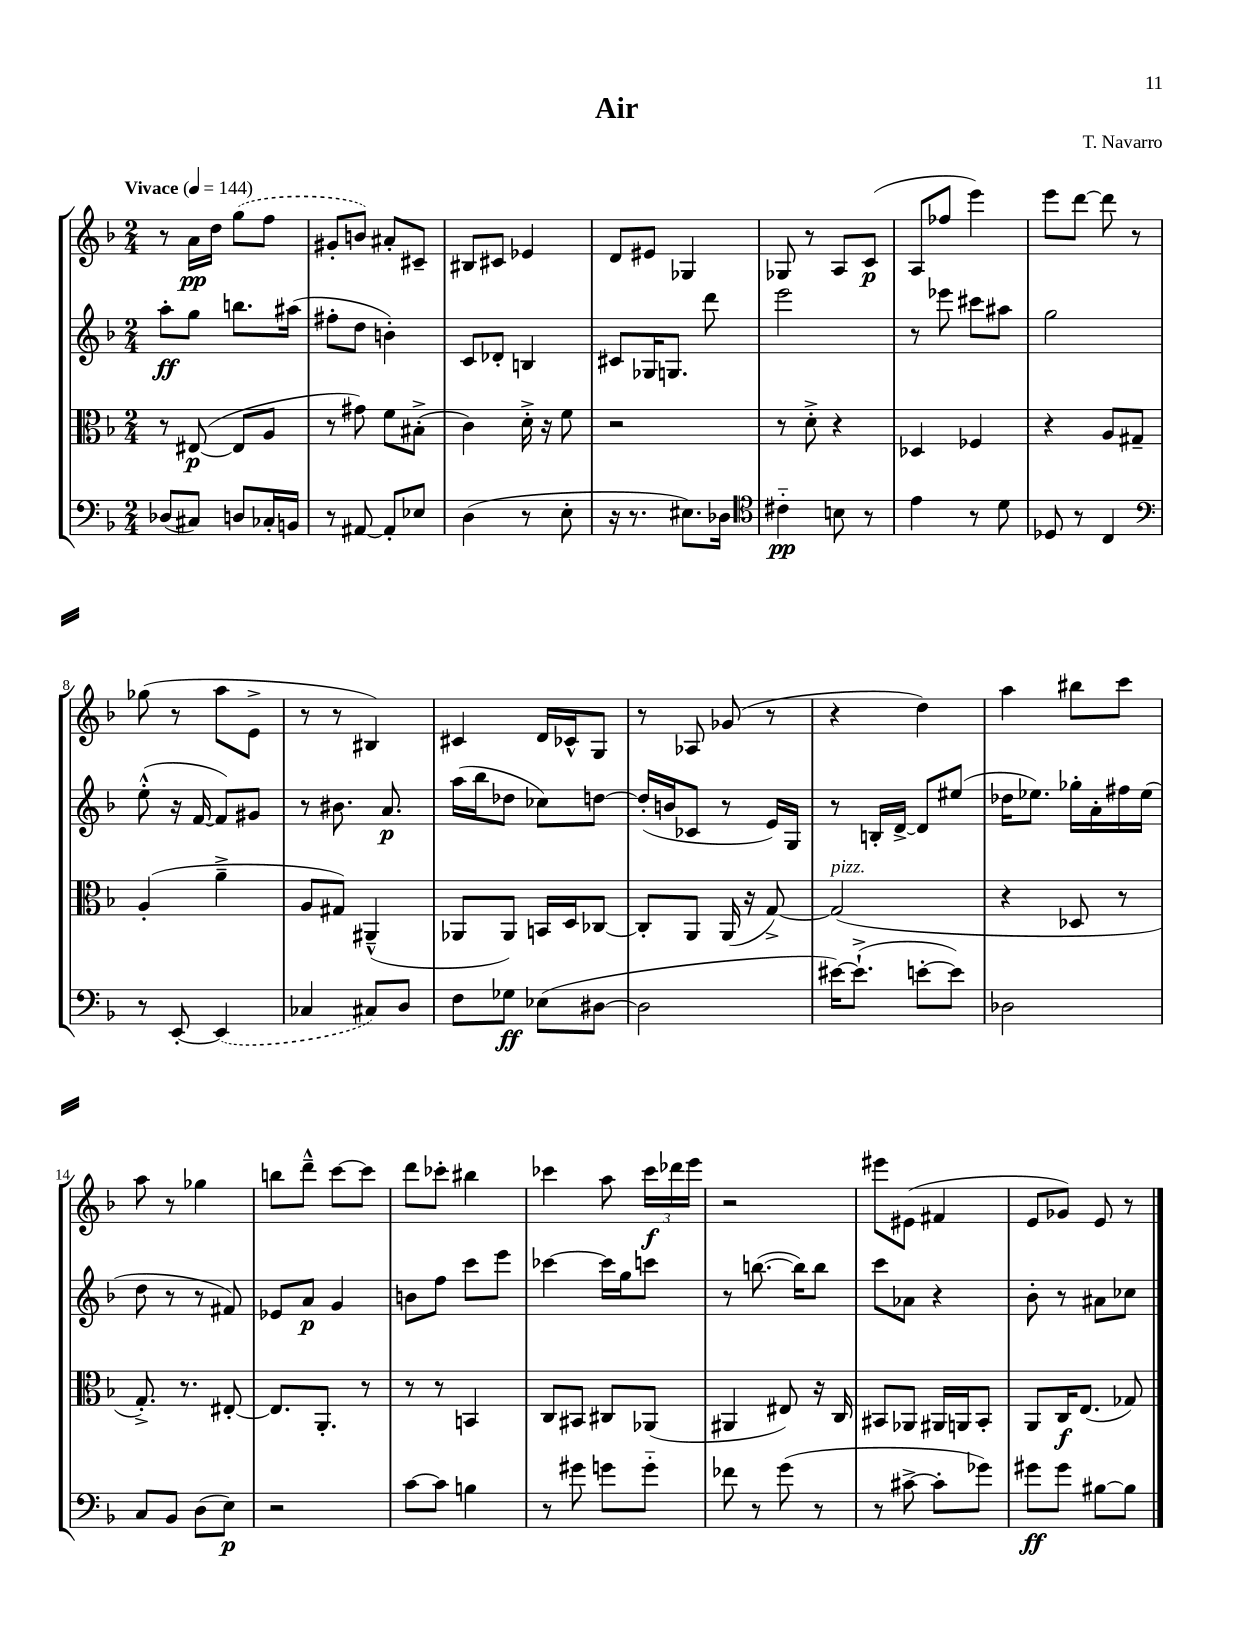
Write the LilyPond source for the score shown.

\header { title = "Air" composer = "T. Navarro" }
<<
\new StaffGroup <<
\new Staff = "s0" {
    \clef treble \key f \major \numericTimeSignature \time 2/4 \tempo "Vivace" 4 = 144
    \autoBeamOff r8 a'16[\pp d''16] \once \slurDashed g''8[( f''8] |
    gis'8[-. b'8]) ais'8[-. cis'8]-- |
    bis8[ cis'8] ees'4 |
    d'8[ eis'8] ges4 |
    ges8 r8 a8[ c'8]\p( |
    a8[ fes''8] e'''4) |
    e'''8[ d'''8]~ d'''8 r8 |
    ges''8( r8 a''8[ e'8]-> |
    r8 r8 bis4) |
    cis'4 d'16[ ces'16-^ g8] |
    r8 aes8 ges'8( r8 |
    r4 d''4) |
    a''4 bis''8[ c'''8] |
    a''8 r8 ges''4 |
    b''8[ d'''8]---^ c'''8[~ c'''8] |
    d'''8[ ces'''8]-. bis''4 |
    ces'''4 a''8 \tuplet 3/2 { ces'''16[\f des'''16 e'''16] } |
    r2 |
    eis'''8[ eis'8]( fis'4 |
    e'8[ ges'8]) e'8 r8 \bar "|." |
}
\new Staff = "s1" {
    \clef treble \key f \major \numericTimeSignature \time 2/4
    \autoBeamOff a''8[-.\ff g''8] b''8.[ ais''16]( |
    fis''8[-. d''8] b'4-.) |
    c'8[ des'8]-. b4 |
    cis'8[ ges16 g8.] d'''8 |
    e'''2 |
    r8 ees'''8 cis'''8[ ais''8] |
    g''2 |
    e''8-.-^( r16 f'16~ f'8[) gis'8] |
    r8 bis'8. a'8.\p |
    a''16[( bes''16 des''8] ces''8[) d''8]~ |
    d''16[-.( b'16 ces'8] r8 e'16[) g16] |
    r8 b16[-. d'16]~-> d'8[ eis''8]( |
    des''16[ ees''8.]) ges''16[-. a'16-. fis''16 ees''16]( |
    d''8 r8 r8 fis'8) |
    ees'8[ a'8]\p g'4 |
    b'8[ f''8] c'''8[ e'''8] |
    ces'''4~ ces'''16[ g''16 c'''8] |
    r8 b''8.~( b''16[) b''8] |
    c'''8[ aes'8] r4 |
    bes'8-. r8 ais'8[ ces''8] \bar "|." |
}
\new Staff = "s2" {
    \clef alto \key f \major \numericTimeSignature \time 2/4
    \autoBeamOff r8 eis8~\p( eis8[ a8] |
    r8 gis'8) f'8[ bis8]-.->( |
    c'4) d'16-.-> r16 f'8 |
    r2 |
    r8 d'8-.-> r4 |
    des4 fes4 |
    r4 a8[ gis8]-- |
    a4-.( a'4---> |
    a8[ gis8]) ais,4---^( |
    aes,8[ aes,8]) b,16[ d16 ces8]~ |
    ces8[-. a,8] a,16( r16 g8~->) |
    g2^\markup { \italic "pizz." }( |
    r4 des8 r8 |
    g8.-.->) r8. eis8~-. |
    eis8.[ a,8.]-. r8 |
    r8 r8 b,4 |
    c8[ bis,8] cis8[ aes,8]( |
    ais,4 eis8) r16 c16 |
    bis,8[ aes,8] ais,16[ a,16 bis,8]-. |
    a,8[ c16\f e8.]( ges8) \bar "|." |
}
\new Staff = "s3" {
    \clef bass \key f \major \numericTimeSignature \time 2/4
    \autoBeamOff des8[( cis8]) d8[ ces16-. b,16] |
    r8 ais,8~ ais,8[-. ees8] |
    d4( r8 e8-. |
    r16 r8. eis8.[) des16] |
    \clef tenor cis'4-_\pp b8 r8 |
    e'4 r8 d'8 |
    des8 r8 c4 |
    \clef bass r8 e,8~-. \once \slurDashed e,4( |
    ces4 cis8[) d8] |
    f8[ ges8]\ff ees8[( dis8]~ |
    dis2 |
    eis'16[~) eis'8.]-!->( e'8[~-. e'8]) |
    des2 |
    c8[ bes,8] d8[( e8]\p) |
    r2 |
    c'8[~ c'8] b4 |
    r8 gis'8 g'8[ g'8]-_ |
    fes'8 r8 g'8( r8 |
    r8 cis'8~-> cis'8[-. ges'8]) |
    gis'8[\ff gis'8] bis8[~ bis8] \bar "|." |
}
>>
>>
